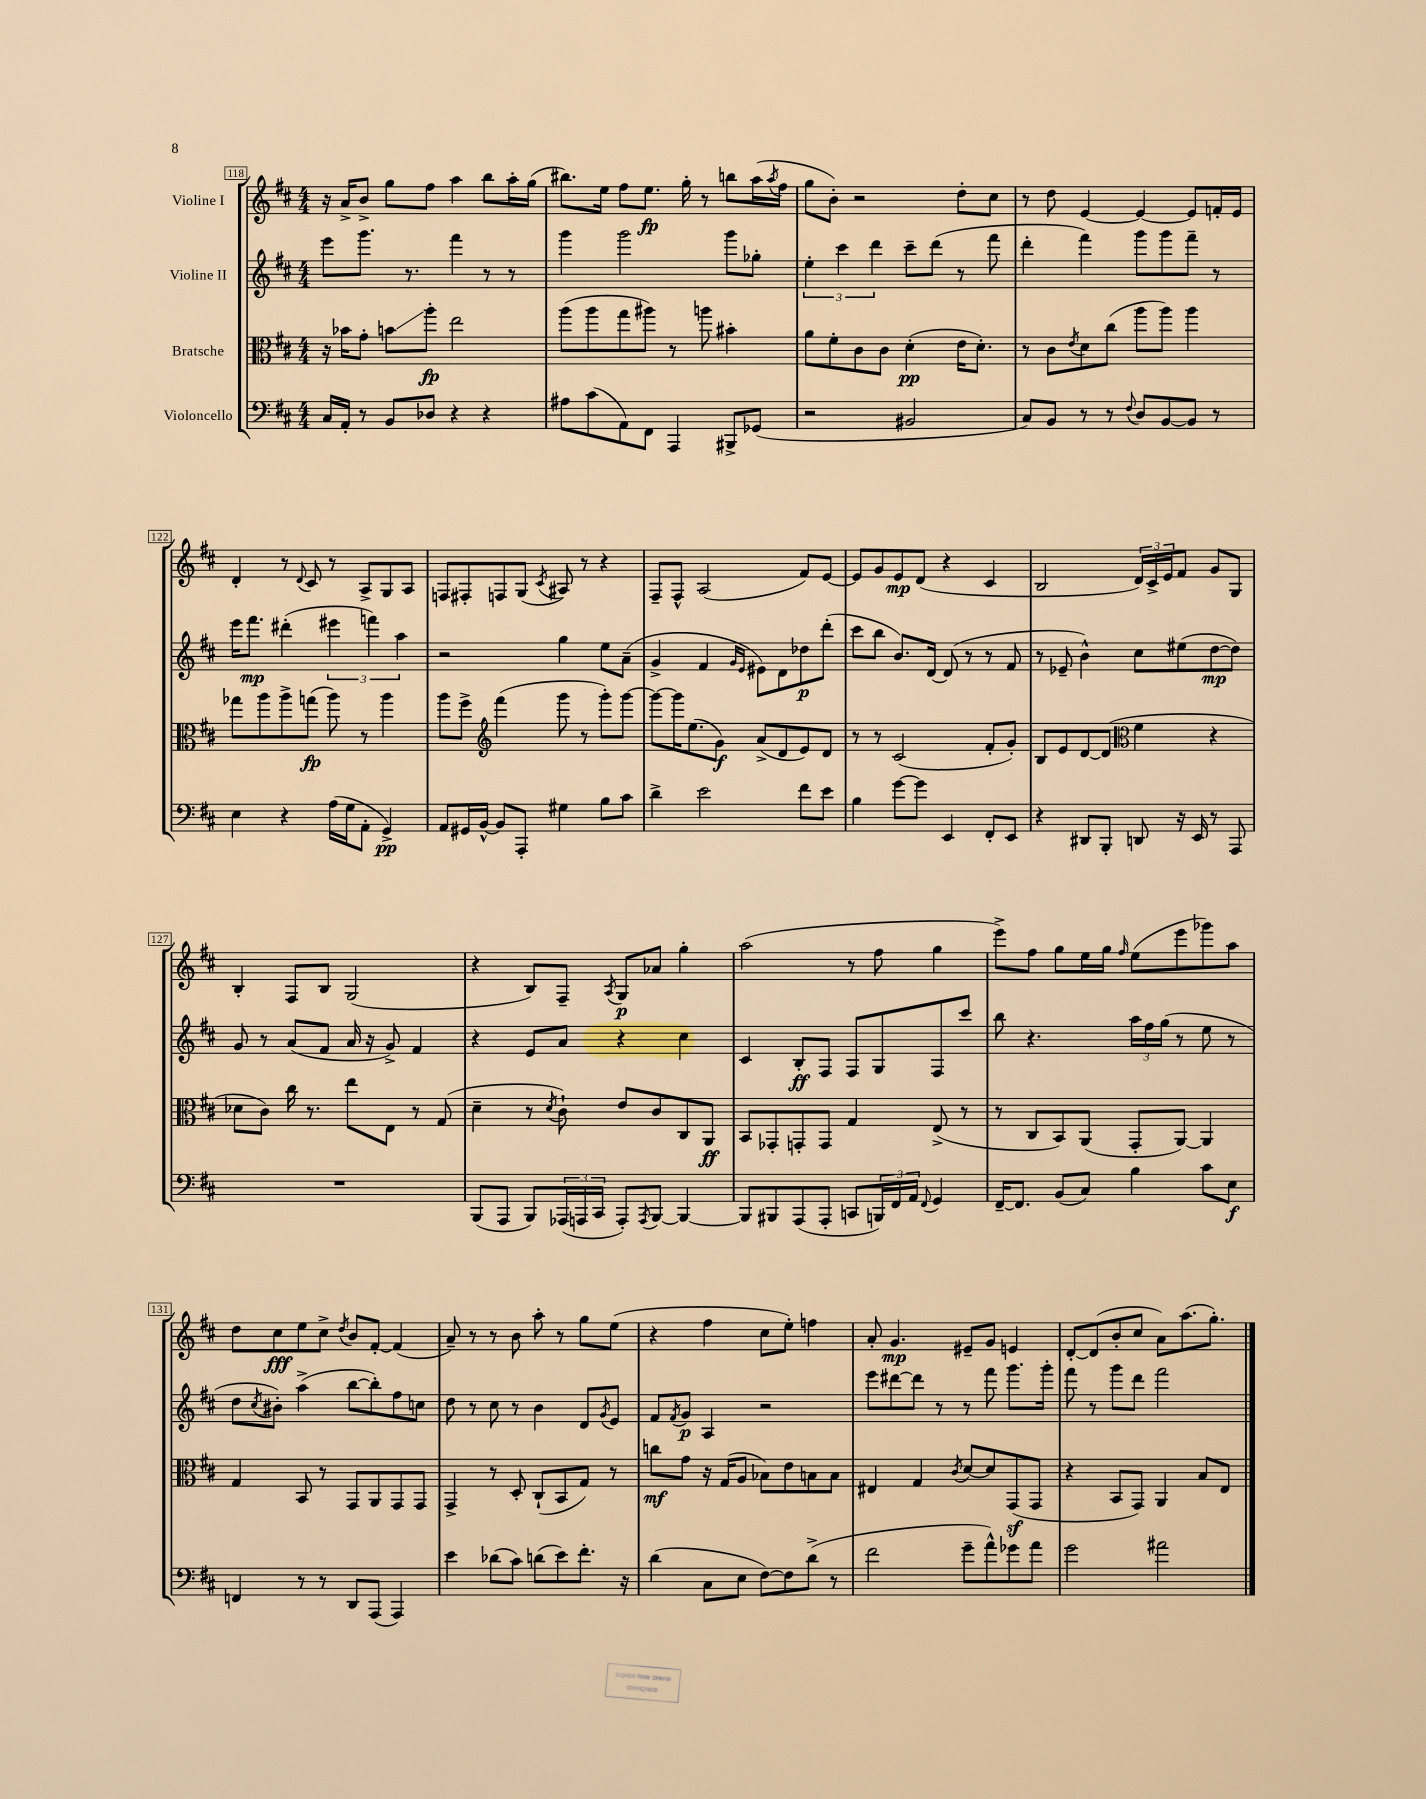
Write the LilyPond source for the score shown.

<<
\new StaffGroup <<
\new Staff = "s0" \with { instrumentName = "Violine I" } {
    \clef treble \key d \major \numericTimeSignature \time 4/4
    r16 a'16-> b'8-> g''8 fis''8 a''4 b''8 a''16-. g''16( |
    bis''8.) e''16 fis''8 e''8.\fp g''16-. r8 b''8 a''16( \acciaccatura { a''8 } fis''16 |
    g''8 b'8-.) r2 d''8-. cis''8 |
    r8 d''8 e'4~ e'4~ e'8 f'16-. e'16 |
    d'4-. r8 \appoggiatura { d'8 } cis'8 r8 a8-> g8 a8 |
    f8 fis8-. f8 g8( \acciaccatura { cis'8 } ais8) r8 r4 |
    fis8-- fis8-^ a2( fis'8) e'8~ |
    e'8 g'8 e'8\mp d'8( r4 cis'4 |
    b2 \tuplet 3/2 { d'16) cis'16-> e'16 } fis'8 g'8 g8 |
    b4-. fis8 b8 g2( |
    r4 b8) fis8-- \acciaccatura { a8 } g8\p aes'8 g''4-. |
    a''2( r8 fis''8 g''4 |
    e'''8->) fis''8 g''8 e''16 g''16 \grace { fis''16 } e''8( e'''8 ges'''8) a''8 |
    d''8 cis''8\fff e''8 cis''8-> \acciaccatura { d''8 } b'8 fis'8~-. fis'4( |
    a'8--) r8 r8 b'8 a''8-. r8 g''8 e''8( |
    r4 fis''4 cis''8 e''8-.) f''4 |
    a'8-. g'4.\mp eis'8-- g'8 e'4 |
    d'8~-. d'8( b'8-. cis''8 a'8) a''8.( g''8.-.) \bar "|." |
}
\new Staff = "s1" \with { instrumentName = "Violine II" } {
    \clef treble \key d \major \numericTimeSignature \time 4/4
    e'''8 g'''8. r8. fis'''4 r8 r8 |
    g'''4 g'''2 g'''8 ges''8-. |
    \tuplet 3/2 { e''4-. cis'''4 d'''4 } cis'''8-- d'''8( r8 fis'''8 |
    d'''4-. fis'''4) g'''8 g'''8 fis'''8-- r8 |
    e'''16 fis'''8.\mp dis'''4-.( \tuplet 3/2 { eis'''4 f'''4) a''4 } |
    r2 g''4 e''8 a'8--( |
    g'4-> fis'4 \grace { g'16 e'16 } eis'8) d'8 des''8\p d'''8-.( |
    cis'''8 b''8 b'8.) d'16~ d'8( r8 r8 fis'8 |
    r8 ees'8-- b'4-^) cis''8 eis''8( d''8~\mp d''8) |
    g'8 r8 a'8( fis'8 a'16 r16 g'8->) fis'4 |
    r4 e'8 a'8 r4 cis''4 |
    cis'4 b8-.\ff fis8 fis8 g8 fis8 cis'''8 |
    b''8 r4. \tuplet 3/2 { a''16 fis''16 g''16( } r8 e''8 r8 |
    d''8 \acciaccatura { cis''8 } bis'8-.) a''4->( b''8~ b''8-.) fis''8 c''8 |
    d''8 r8 cis''8 r8 b'4 d'8 \acciaccatura { g'8 } e'8 |
    fis'8 \acciaccatura { fis'8 } g'8\p a4 r2 |
    e'''8 dis'''8~ dis'''8 r8 r8 fis'''8 g'''8. g'''16-. |
    fis'''8 r8 g'''8 d'''8 fis'''2 \bar "|." |
}
\new Staff = "s2" \with { instrumentName = "Bratsche" } {
    \clef alto \key d \major \numericTimeSignature \time 4/4
    r16 bes'16 g'8-. b'8\glissando a''8-.\fp e''2 |
    a''8( a''8 g''8 ais''8) r8 a''8 bis'4-. |
    a'8 fis'8-. cis'8 cis'8 d'4-.\pp( e'16 d'8.-.) |
    r8 cis'8 \acciaccatura { e'8 } d'8 cis''8( a''8 a''8) a''4 |
    ges''8 a''8 a''8-> g''8\fp( a''8) r8 a''4 |
    a''8 fis''8-> \clef treble fis'''4( g'''8 r8 g'''8-.) g'''8~ |
    g'''8~ g'''16 e''8.( g'8\f) a'8->( d'8 e'8) d'8 |
    r8 r8 cis'2( fis'8-. g'8-.) |
    b8 e'8 d'8~ d'8( \clef alto fis'4 r4 |
    des'8 cis'8) cis''16 r8. e''8 e8 r8 g8( |
    d'4-- r8 \acciaccatura { d'8 } cis'8-!) e'8 cis'8 cis8 a,8\ff |
    b,8 ges,8-. g,8-. g,8 g4 e8->( r8 |
    r8 cis8 b,8) a,8( g,8-. a,8~) a,4 |
    g4 b,8 r8 g,8 a,8 g,8 g,8 |
    g,4-> r8 d8-. cis8-!( b,8 g8) r8 |
    c''8\mf g'8 r16 g16( a8 bes8) e'8 b8 b8 |
    eis4 g4 \acciaccatura { cis'8 } d'8~ d'8 g,8\sf( g,8 |
    r4 b,8 g,8) a,4 b8 e8 \bar "|." |
}
\new Staff = "s3" \with { instrumentName = "Violoncello" } {
    \clef bass \key d \major \numericTimeSignature \time 4/4
    cis16 a,16-. r8 b,8 des8 r4 r4 |
    ais8 cis'8( a,8) fis,8 a,,4 bis,,8-> ges,8( |
    r2 bis,2 |
    cis8) b,8 r8 r8 \appoggiatura { fis8 } d8 b,8~ b,8 r8 |
    e4 r4 a16( g16 a,8-. g,4->\pp) |
    a,8 gis,16 b,16~-^ b,8 a,,8-. gis4 b8 cis'8 |
    d'4-> e'2 fis'8 e'8 |
    b4 g'8~ g'8 e,4 fis,8-. e,8 |
    r4 dis,8 b,,8-. d,8 r16 e,16 r8 a,,8 |
    R1 |
    b,,8( a,,8 b,,8) \tuplet 3/2 { aes,,16( a,,16 cis,16 } a,,8-.) \acciaccatura { a,,8 } b,,8~ b,,4~ |
    b,,8 bis,,8 a,,8( a,,8-. c,8 \tuplet 3/2 { b,,16) fis,16 a,16 } \appoggiatura { fis,8 } g,4 |
    fis,16~-- fis,8. b,8( cis8) b4 cis'8 e8\f |
    f,4 r8 r8 d,8 a,,8( a,,4) |
    e'4 des'8( cis'8) d'8( e'8) fis'8.-. r16 |
    d'4( cis8 e8 fis8~) fis8 d'8->( r8 |
    fis'2 g'8-- a'8-^) ges'8 a'8 |
    g'2 ais'2 \bar "|." |
}
>>
>>
\layout { \context { \Score currentBarNumber = #118 \override BarNumber.stencil = #(make-stencil-boxer 0.1 0.3 ly:text-interface::print) } }
